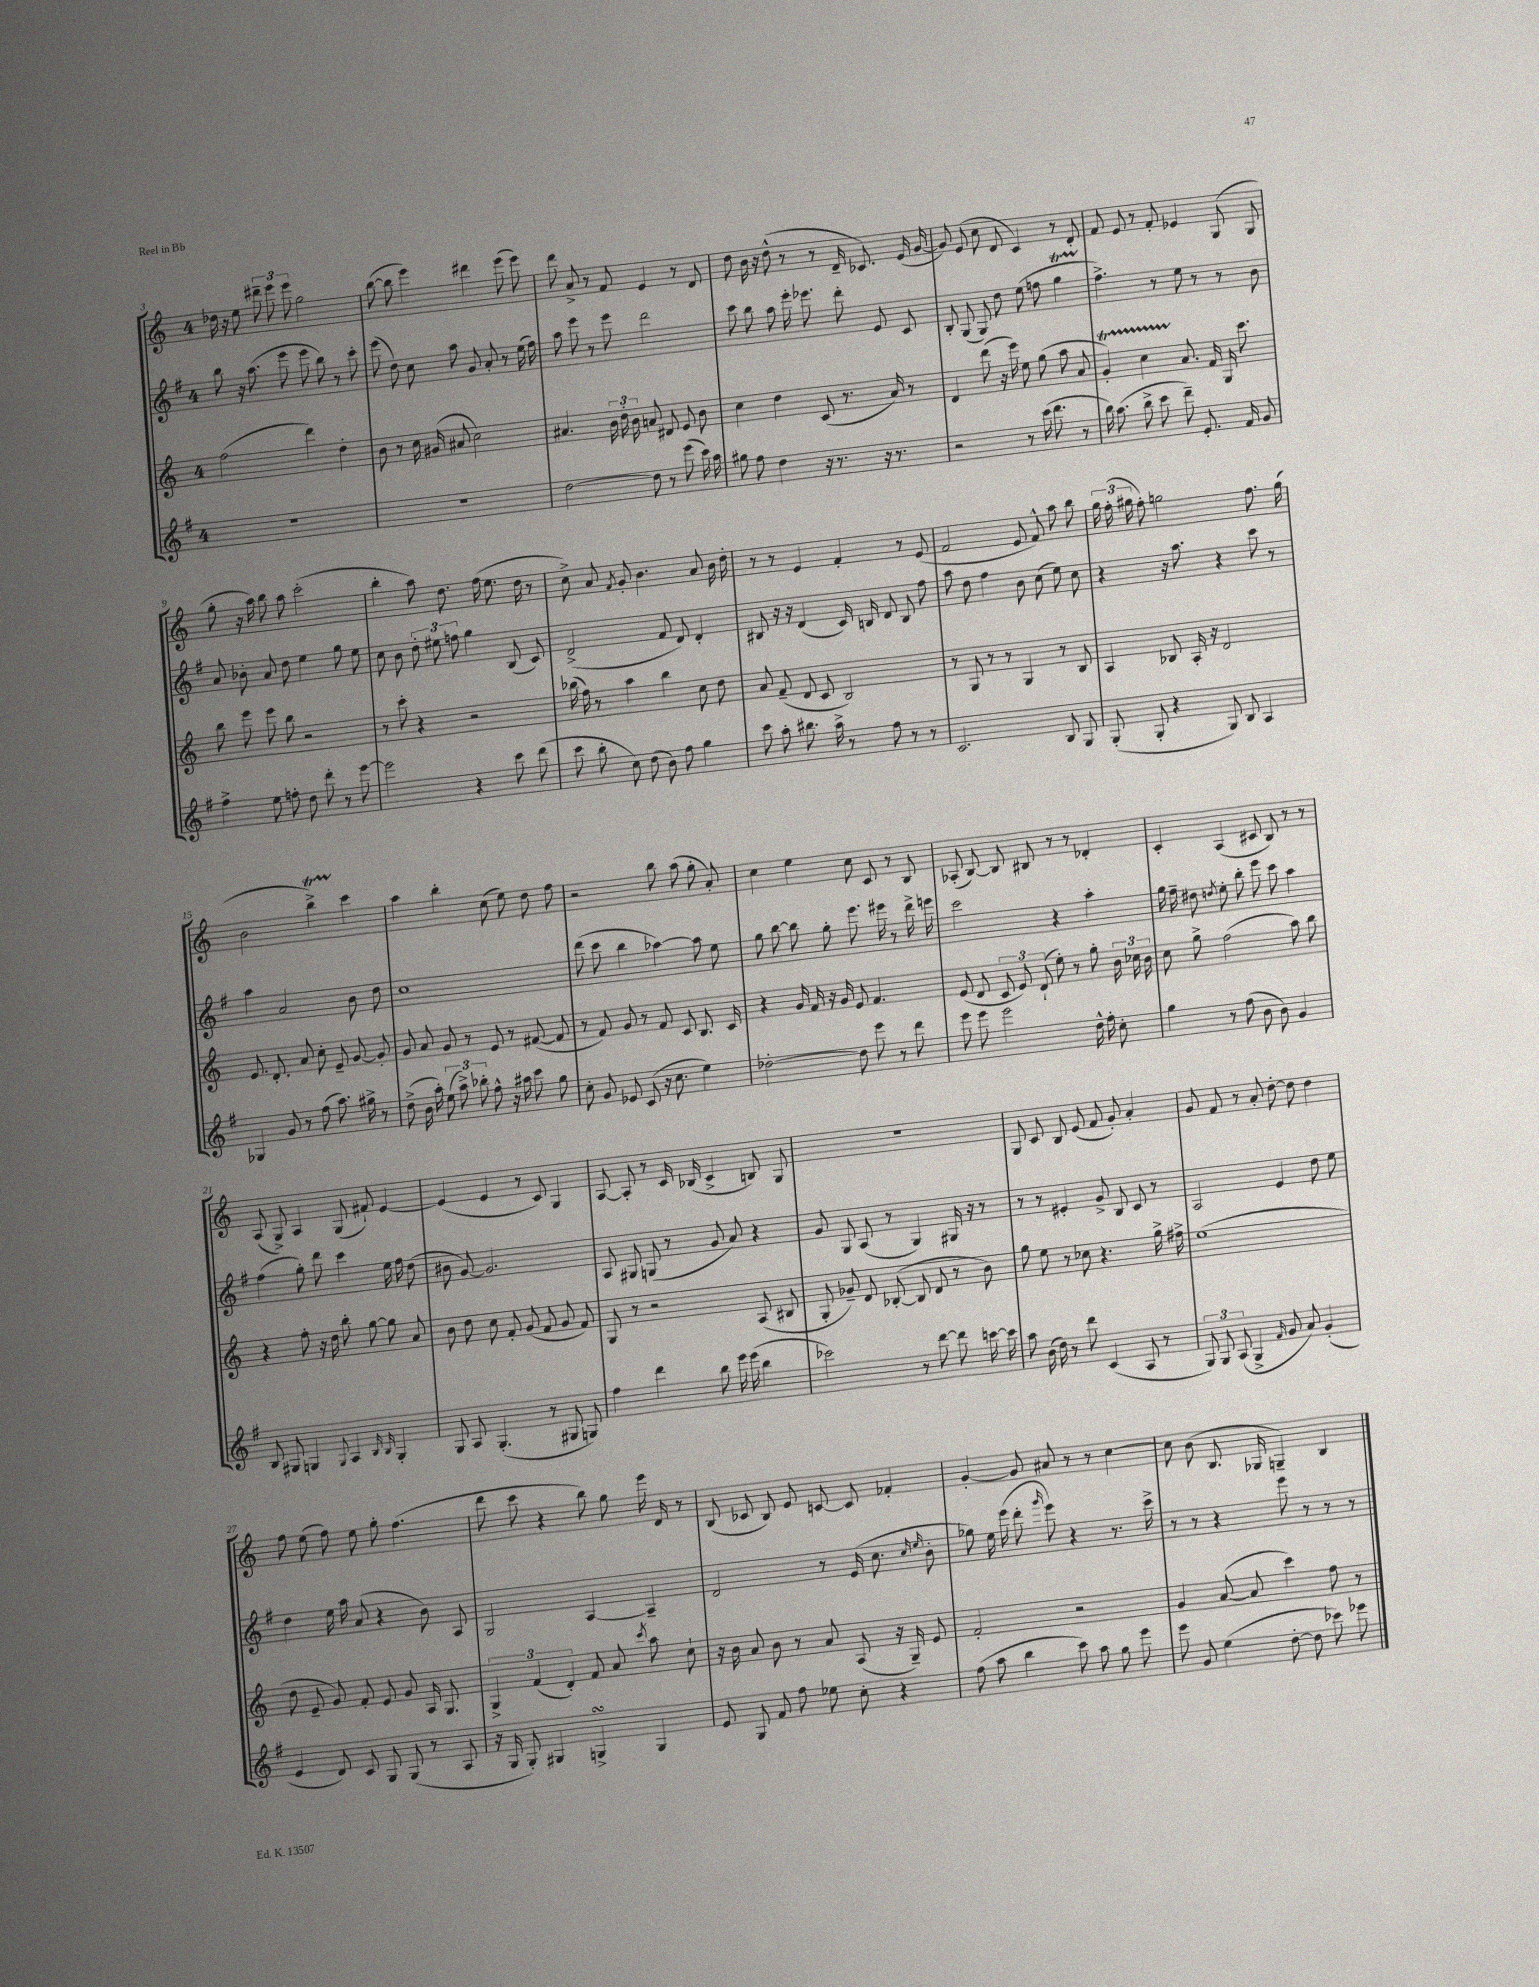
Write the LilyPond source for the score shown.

<<
\new StaffGroup <<
\new Staff = "s0" {
    \clef treble \key c \major \once \override Staff.TimeSignature.style = #'single-digit \time 4/4
    \autoBeamOff des''16 r16 e''8 \tuplet 3/2 { dis'''8-- e'''8 e'''8 } g''2 |
    b''8~( b''8 e'''4) dis'''4 e'''8( e'''8) |
    d'''8 a'8-> r8 f'8 e'4 r8 d'8 |
    d''8 b'16 r16 d''8-^( r8 r8 d'16-- ces'8.) e'16( g'16~ |
    g'8) e'8( c''8 d'8 c'4) r8 d'8-. |
    f'8 e'8 r8 f'8-. ees'4 g8( g8 |
    g''8-. r16 a''16) b''8 a''8 c'''2-.( |
    b''4-. a''8) d''8. f''16( e''8. d''16 r8 |
    c''8->) a'8 \acciaccatura { f'8 } g'8-. b'4. a'8 b'16 d''16-. |
    r8 r8 e'4 f'4-. r8 e'8( |
    f'2 e'8 f'8-^) a''8 b''8 |
    \tuplet 3/2 { g''16 f''16-.( gis''16 } f''8-.) g''2 f''8. g''16( |
    b'2 b''4->\startTrillSpan) c'''4\stopTrillSpan |
    a''4 b''4-. c''8( e''8) d''8 f''8 |
    r2 b''8 a''8( g''8-. a'8-.) |
    c''4 e''4 c''8 c'8 r8 b8 |
    aes8-.( b8~) b8 bis8 r8 r8 des'4-. |
    c'4-. a4( cis'8 b8) r8 r8 |
    a8( g8->) a4 g8( fis'8-!) e'4~ |
    e'4( e'4 r8 c'8) g4 |
    a8~ a8-. r8 c'16 bes16( c'4-> b8) g8 |
    R1 |
    g8 c'8 b8 e'8( f'8 g'8-.) a'4-. |
    g'8 f'8 r8 a'8-. d''8~-. d''8 d''4 |
    f''8 e''8( f''8) e''8 g''8-. f''4.( |
    d'''8 c'''8 r4 b''8) g''8 e'''16 d'16 r8 |
    b8( ces'8 b8) e'8 c'8~ c'8 fes'4-. |
    g'4~-. g'8 ais'8 r8 r8 c''4~ |
    c''8 b'8( b8. ges16 g4--) b4 \bar "|." |
}
\new Staff = "s1" {
    \clef treble \key g \major \once \override Staff.TimeSignature.style = #'single-digit \time 4/4
    \autoBeamOff b''8 r16 a''8.( e'''8 e'''8 b''8) r8 c'''8-. |
    e'''8( d''8) c''8 a''8 g'8 a'8-. r8 e''16( fis''16) |
    a''8 e'''8 r8 e'''8 d'''2 |
    c'''8 b''8 a''8 e'''16-. ees'''8. d'''8-. e'8 c'8 |
    b8-. g8( g8) d''8 e''8( f''8 g''4\startTrillSpan |
    fis''4.->\stopTrillSpan) r8 e''8 r8 r8 b'8 |
    a'8 bes'8-. a'8 d''8 e''4 g''8 e''8 |
    c''8 b'8 \tuplet 3/2 { d''8-. eis''8 f''8 } g''4 b8( c'8) |
    d'2->( fis'8 d'8) d'4-. |
    bis8 r16 r16 d'4( c'16) b16 d'8 b8 fis''8 |
    a''8 d''8 fis''4 b'8 c''8( e''8) c''8 |
    r4 r16 a''8. r4 c'''8 r8 |
    a''4 a'2 b'8 d''8 |
    c''1 |
    d'''8( c'''8 b''4 aes''4~) aes''8 e''8 |
    g''8 b''8~ b''8 g''8-. e'''8. eis'''16 r8 d'''16-> e'''16 |
    c'''2 r4 a''4-. |
    g''16 fis''16-- dis''8 \acciaccatura { d''8 } e''8-. b''8-. e'''8 c'''8 a''4 |
    fis''4( g''8-.) d'''8 c'''4 e''16 fis''16 d''8( |
    bis'8 g'8~) g'2. |
    a8 gis8 g8( r8 g'8 a'8) r4 |
    g'8 g8 a8( r8 g4) gis16 r16 r8 |
    r8 r8 eis'4-. g'8-> b8 c'8 r8 |
    a2 e'4 d''8 e''8 |
    d''4 e''16 a''16 a'8( r4 b'8) a8 |
    g2 a4~ a4-- |
    d'2 r8 e'16( c''8. \grace { c''16 e''16 } b'8-. |
    ges''8) e''16 e'''16( d'''8-. \grace { g'''16 } e'''8) r4 r8. c'''16-> |
    r8 r8 r4 e'''8 r8 r8 r8 \bar "|." |
}
\new Staff = "s2" {
    \clef treble \key c \major \once \override Staff.TimeSignature.style = #'single-digit \time 4/4
    \autoBeamOff f''2( d'''4) d''4-. |
    b'8 r8 c''16 gis'16( ais'8 c''2) |
    ais'4. \tuplet 3/2 { b'16 d''16-. b'16 } a'8 dis'8 e'8 b'8 |
    c''4 d''4 c'8( r8. a'16) r8 |
    d'4 d'''8( r16 e'''16) e''8 g''8( a''8 a'8 |
    g'4-.\startTrillSpan) c''4 a'8.\stopTrillSpan f'16 g16 c'''8. |
    b''8 e'''8 e'''8 b''8 r2 |
    r8 c'''8-. r4 r2 |
    bes''16( f''16) r8 a''4 bes''4 c''8 d''8 |
    a'8 f'8--( d'8 c'8 b2) |
    r8 g8 r8 r8 g4 r8 b8 |
    a4 bes8 a16-. r16 d'2 |
    e'8. d'8.-. a'8 c''8-. e'8-- g'8~ g'8-. |
    g'8 a'8 g'8 r8 e'8 r8 fis'8~( fis'8 |
    r8 f'8) g'8 r8 f'8 c'8 b8. c'16 |
    r4 g'16 f'16 r16 g'16 e'8 f'4. |
    e'8( d'8 \tuplet 3/2 { c'8 e'8) d'8-!( } e''8-.) r8 g''8-. \tuplet 3/2 { b'16 ces''16 b'16 } |
    c''8 g''8-> f''2( a''8) b''8 |
    r4 f''8-. r16 d''16 b''8-. g''8~ g''8 a'8 |
    b'8 d''8 c''8 f'8-. g'8( f'8 g'8 f'8) |
    g8 r8 r2 a8( bis8 |
    g8-. ges'8--) d'8 bes8~-.( bes8 d'8 r8 b'8) |
    g''8 e''8 r8 ces''8 r4. g''16-> fis''16-> |
    e''1( |
    d''8 e'8-- g'8) f'8-. e'8 g'8 a16 g8. |
    \tuplet 3/2 { g4-> f'4( d'4-.) } f'8 a'8 \acciaccatura { c'''8 } a''8 c''8-! |
    r16 b'16 a'8 b'8 r8 a'8 a8( r16 g16--) e'8 |
    f'2-. r2 |
    g'4 a'8~( a'8 c'''4) f''8 r8 \bar "|." |
}
\new Staff = "s3" {
    \clef treble \key g \major \once \override Staff.TimeSignature.style = #'single-digit \time 4/4
    \autoBeamOff R1 |
    R1 |
    d''2~ d''8 r8 e'''8( c'''16) a''16 |
    gis''8 fis''8 d''4 r16 r8. r16 r8. |
    r2 r8 c'''16( d'''8. r8 |
    b''16) a''8.( b''8-> c'''8 d'''8--) e'8.-. fis'16 g'8 |
    fis''4-> e''8 f''8-. d''8 d'''8-. r8 e'''8~ |
    e'''2 r4 c'''8 d'''8( |
    c'''8 b''8-. c''8) d''8( b'8) fis''8 g''4 |
    c'''8 a''8-. bis''8. a''16-> r8 fis''8 r8 r8 |
    c'2. b8 g8 |
    g8-.( g8-. r4 g8) b8 a4 |
    ges4 g'8 r8 fis''8( a''8.) gis''16-> r8 |
    d''8->( b'16 a''16-.) \tuplet 3/2 { e''8( a''8->) bes''8-. } fis''8-^ r16 ais''16 c'''8 g''8 |
    c''8-. g'8 ees'8 c'8( r16 c''8. e''4) |
    des''2~-. des''8 e'''8 r8 d'''8 |
    e'''8 e'''8 e'''2 d''16-^ fis''16-. c''8-. |
    g''4 r8 fis''8( b'8 b'8) g'4 |
    b8 gis8 g4 \appoggiatura { g8 } a4 \grace { b16 b16 } g4-. |
    g8 a8 g4.-.( r8 gis8 g8) |
    fis''4 d'''4 b''8 e'''16 e'''16( b''4 |
    ces'''2) r8 d'''8~ d'''8 c'''16~ c'''16 |
    a''8 b'16( d''16) r8 d'''8 c'4( a8 r8 |
    \tuplet 3/2 { g8) g8 a8( } g4-> \grace { fis'16 } g'8 a'8) g'4-.( |
    e'4 d'8) c'8 g8 g8( r8 a8 |
    r16 g16 g8-.) gis4 g4->\turn g4 |
    e'8 g8 fis'8 fis''8 ees''8 c''8-. r4 |
    fis''8( a''8 b''4 c'''8) a''8 g''8 e'''8 |
    e'''8 g'8 e''4( d''8~-. d''8 ces'''8) ees'''8 \bar "|." |
}
>>
>>
\layout { \context { \Score currentBarNumber = #3 } }
